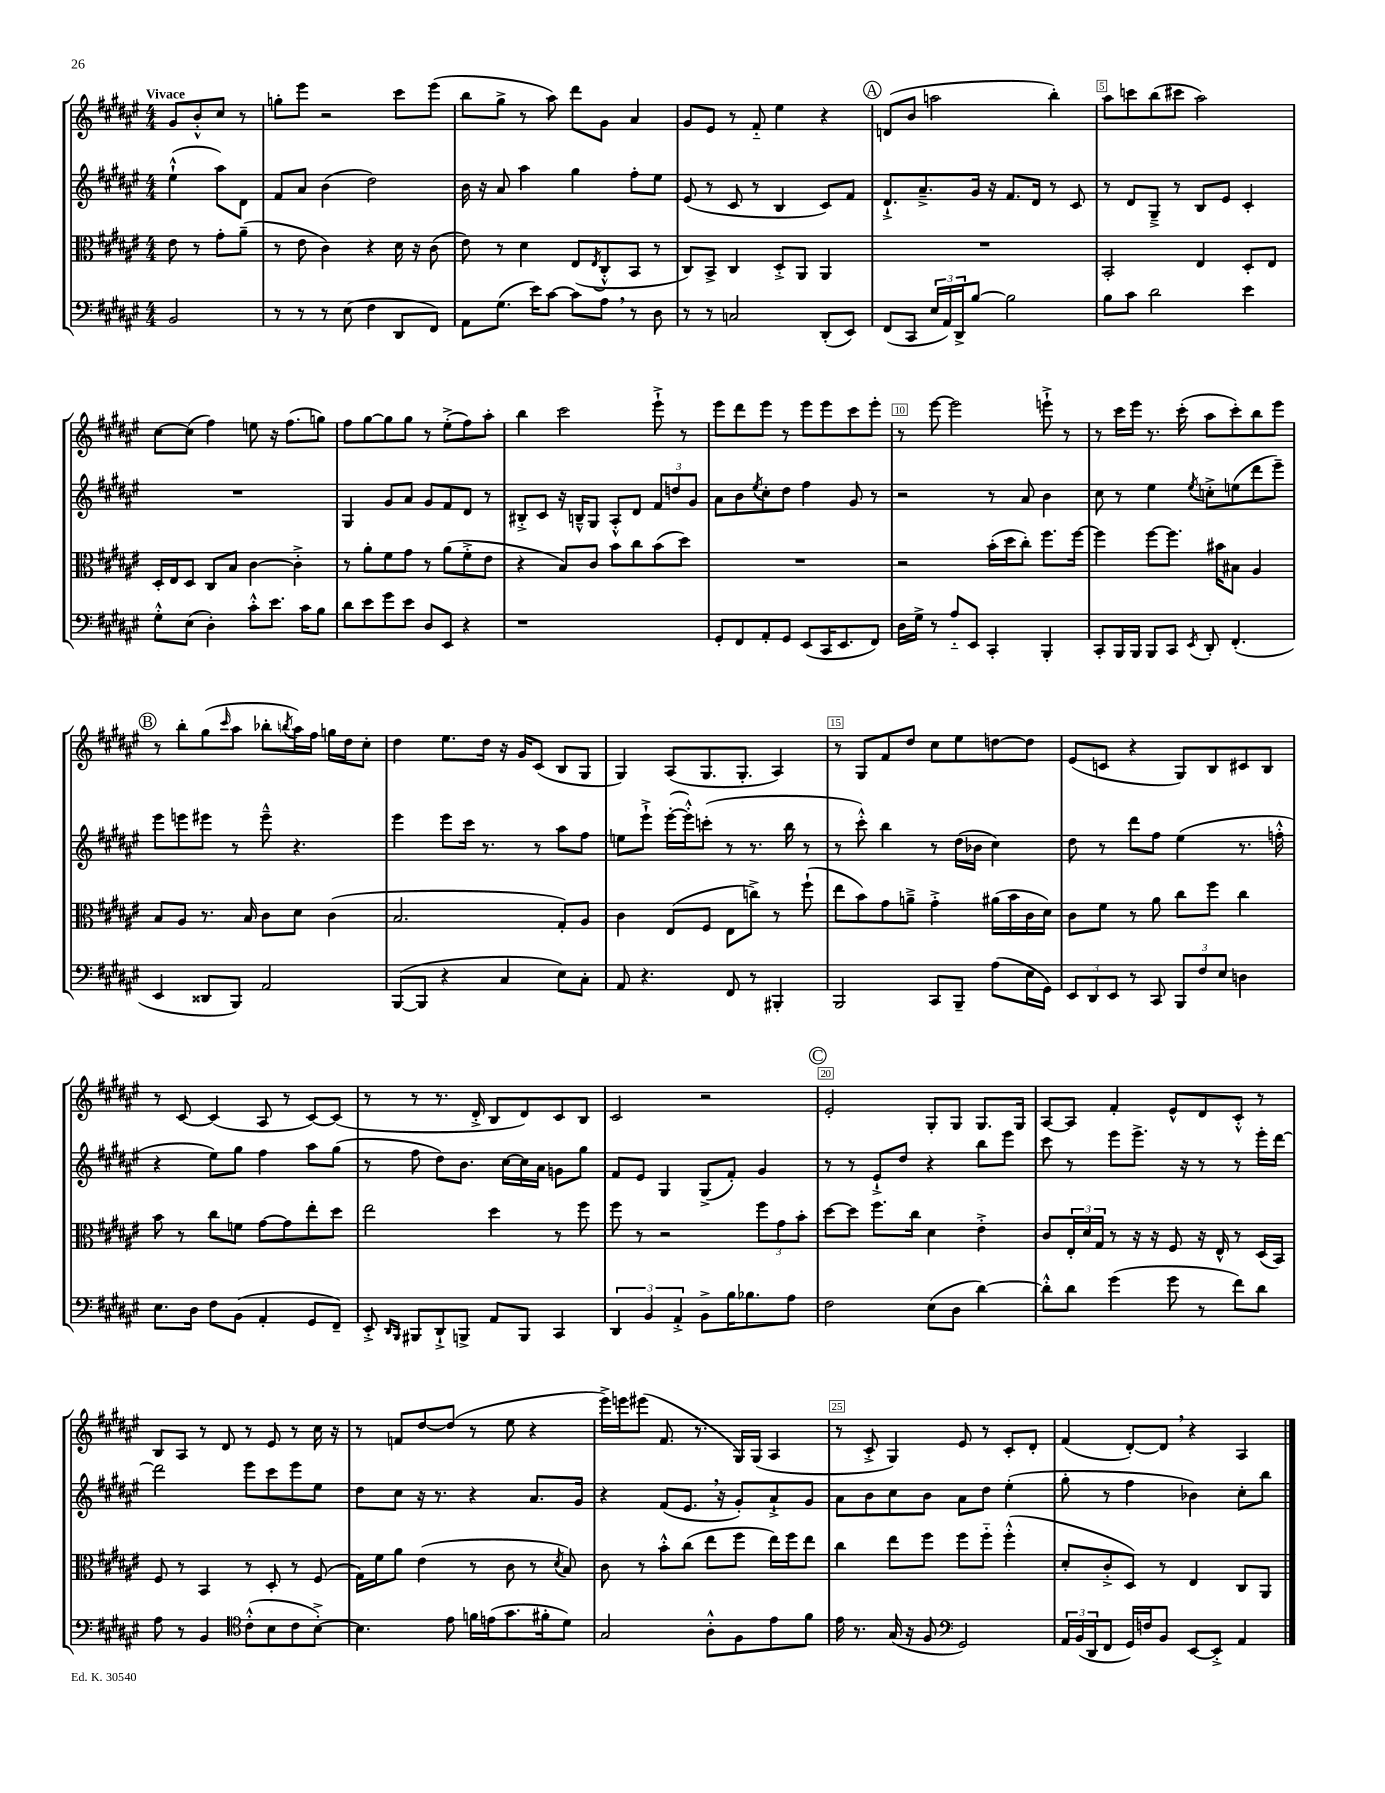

**kern	**kern	**kern	**kern
*staff4	*staff3	*staff2	*staff1
*clefF4	*clefC3	*clefG2	*clefG2
*k[f#c#g#d#a#e#]	*k[f#c#g#d#a#e#]	*k[f#c#g#d#a#e#]	*k[f#c#g#d#a#e#]
*M4/4	*M4/4	*M4/4	*M4/4
2BB	8e#	(4ee#`^^	8g#
.	8r	.	8b'^^
.	8g#'	8aa#)	8cc#
.	(8a#~	8d#	8r
=	=	=	=
8r	8r	8f#	8gg'
8r	8e#	8a#	8eee#
8r	4c#)	(4b	2r
(8E#	.	.	.
4F#	4r	2dd#)	.
8DD#	16d#	.	8ccc#
.	16r	.	.
8FF#)	(8c#	.	(8eee#
=	=	=	=
8AA#	8e#)	16b	8bb
.	.	16r	.
(8.G#	8r	8a#	8gg#^
.	4d#	4aa#	8r
16e#)	.	.	.
[8c#	.	.	8aa#)
8c#]	(8E#	4gg#	8ddd#
.	8qE#	.	.
8A#	8C#'^^	.	8g#
8r	8BB	8ff#'	4a#
8D#	8r	8ee#	.
=	=	=	=
8r	8C#)	(8e#	8g#
8r	8BB^	8r	8e#
2C	4C#	8c#	8r
.	.	8r	8f#'~
.	8D#'^	4B	4ee#
.	8AA#	.	.
(8DD#'	4AA#	8c#)	4r
8EE#)	.	8f#	.
=	=	=	=
(8FF#	1r	8.d#`^	(8d
8CC#	.	.	8b
.	.	8.a#~^	.
24E#	.	.	2aa
24AA#)	.	.	.
24DD#^	.	.	.
[8B	.	16g#	.
.	.	16r	.
2B]	.	8.f#	.
.	.	16d#	.
.	.	8r	4bb')
.	.	8c#	.
=	=	=	=
8B	2BB'	8r	8aa#
8c#	.	8d#	8ccc
2d#	.	8G#~^	(8bb
.	.	8r	8ccc#
.	4E#	8B	2aa#)
.	.	8e#	.
4e#	8D#'	4c#'	.
.	8E#	.	.
=	=	=	=
8G#'^^	16D#'	1r	[8cc#
.	16E#	.	.
(8E#	8D#	.	(8cc#]
4D#')	8C#	.	4ff#)
.	8B	.	.
8c#'^^	[4c#	.	8ee
8.e#	.	.	16r
.	.	.	(8.ff#
.	4c#'^]	.	.
16c#	.	.	.
8B	.	.	8gg)
=	=	=	=
8d#	8r	4G#	8ff#
8e#	8a#'	.	[8gg#
8g#	8f#	8g#	8gg#]
8e#	8g#	8a#	8gg#
8D#	8r	8g#	8r
8EE#	(8a#	8f#	(8ee#'^
4r	8f#'^	8d#	8ff#)
.	8e#	8r	8aa#'
=	=	=	=
1r	4r	8B#'^	4bb
.	.	8c#	.
.	8B)	16r	2ccc#
.	.	16B~^^	.
.	8c#	8G#	.
.	8b	8A#'^^	.
.	8cc#	8d#	.
.	(8b	12f#	8eee#`^
.	.	12dd	.
.	8dd#)	.	8r
.	.	12g#	.
=	=	=	=
8GG#'	1r	8a#	8eee#
8FF#	.	8b	8ddd#
.	.	8qee#	.
8AA#'	.	8cc#'	8eee#
8GG#	.	8dd#	8r
(8EE#	.	4ff#	8eee#
16CC#	.	.	8eee#
8.EE#	.	.	.
.	.	8g#	8ccc#
8FF#)	.	8r	8eee#'
=	=	=	=
16D#	2r	2r	8r
16G#^	.	.	.
8r	.	.	[8eee#
8A#'~	.	.	2eee#]
8EE#	.	.	.
4CC#'	(16b'	8r	.
.	16dd#	.	.
.	8cc#')	8a#	.
4BBB'	8.ff#	4b	8eee`^
.	.	.	8r
.	[16ff#	.	.
=	=	=	=
8CC#'	4ff#]	8cc#	8r
16BBB	.	8r	16ccc#
16BBB	.	.	16eee#
8BBB	[8ff#	4ee#	8.r
8CC#	8.ff#]	.	.
.	.	.	(16ccc#'
8qEE#	.	8qee#	.
8DD#'	.	8cc'^	8aa#
.	16b#	.	.
(4.FF#'	8B#	(8ee	8ccc#')
.	4A#	8ddd#	8bb
.	.	8eee#~)	8eee#
=	=	=	=
4EE#	8B	8eee#	8r
.	8A#	8eee	8bb'
8DD##	8.r	8eee#	(8gg#
.	.	.	16qqccc#
8BBB)	.	8r	8aa#
.	16B	.	.
2AA#	8c#	8eee#~^^	8bb-'
.	.	.	8qbb
.	8d#	4.r	16aa#)
.	.	.	16ff#
.	(4c#	.	16gg
.	.	.	16dd#
.	.	.	8cc#'
=	=	=	=
([8BBB	2.B	4eee#	4dd#
8BBB]	.	.	.
4r	.	8eee#	8.ee#
.	.	16ccc#	.
.	.	8.r	16dd#
4C#	.	.	16r
.	.	.	16g#
.	.	8r	(8c#
8E#)	8G#')	8aa#	8B
8C#'	8A#	8ff#	8G#
=	=	=	=
8AA#	4c#	8ee	4G#)
4.r	.	8eee#`^	.
.	(8E#	([16eee#'	(8A#
.	.	16eee#'^^])	.
.	8F#	(8ccc'	8.G#
8FF#	8E#	8r	.
.	.	.	8.G#'
8r	8cc^)	8.r	.
4BBB#'	8r	.	4A#)
.	.	16bb	.
.	(8ff#`	8r	.
=	=	=	=
2BBB	8ee#	8r	8r
.	8b)	8ccc#'^^)	8G#
.	8g#	4bb	8f#
.	8a~^	.	8dd#
8CC#	4g#'^	8r	8cc#
8BBB~	.	(16dd#	8ee#
.	.	16b-	.
(8A#	(16a#	4cc#)	[8dd
.	16b	.	.
16E#	16c#	.	8dd]
16GG#)	16d#)	.	.
=	=	=	=
12EE#	8c#	8dd#	(8e#
12DD#	.	.	.
.	8f#	8r	8c
12EE#	.	.	.
8r	8r	8ddd#	4r
8CC#	8a#	8ff#	.
12BBB	8cc#	(4ee#	8G#)
12F#	.	.	.
.	8ff#	.	8B
12E#	.	.	.
4D	4cc#	8.r	8c#
.	.	.	8B
.	.	16ff'^^	.
=	=	=	=
8.E#	8b	4r	8r
.	8r	.	[8c#
16D#	.	.	.
8F#	8cc#	8ee#)	(4c#]
(8BB	8f	8gg#	.
4AA#'	[8g#	4ff#	8A#
.	8g#]	.	8r
8GG#	8ee#'	8aa#	[8c#)
8FF#~)	8dd#	(8gg#	(8c#]
=	=	=	=
8EE#'^	2ee#	8r	8r
16qqDD#	.	.	.
16qqBBB	.	.	.
8BBB#	.	8ff#	8r
8DD#`^	.	8dd#)	8.r
8BBB^	.	8.b	.
.	.	.	16d#'^
8AA#	4dd#	.	8B
.	.	[16cc#	.
8BBB	.	16cc#]	8d#)
.	.	16a#	.
4CC#	8r	8g	8c#
.	8ff#	8gg#	8B
=	=	=	=
6DD#	8ff#	8f#	2c#
.	8r	8e#	.
6BB	.	.	.
.	2r	4G#	.
6AA#'^	.	.	.
8BB^	.	(8G#^	2r
16B	.	8f#')	.
8.B-	.	.	.
.	12ff#	4g#	.
.	12g#	.	.
8A#	.	.	.
.	12b'	.	.
=	=	=	=
2F#	[8dd#	8r	2e#'
.	8dd#]	8r	.
.	8.ff#	8e#`^	.
.	.	8dd#	.
.	16cc#	.	.
(8E#	4d#	4r	8G#'
8D#	.	.	8G#
[4d#)	4e#'^	8bb	8.G#
.	.	8eee#	.
.	.	.	16G#
=	=	=	=
8d#'^^]	8c#	8ccc#	[8A#
8d#	24E#'	8r	8A#]
.	24d#	.	.
.	24G#	.	.
(4g#	8r	8eee#	4f#'
.	16r	8.eee#^	.
.	16r	.	.
8g#	8F#	.	8e#^^
.	.	16r	.
8r	16r	8r	8d#
.	16E#^^	.	.
8f#)	8r	8r	8c#'^^
8d#	(16D#	16eee#'	8r
.	16BB)	[16ddd#	.
=	=	=	=
8A#	8F#	2ddd#]	8B
8r	8r	.	8A#
4BB	4BB	.	8r
.	.	.	8d#
*clefC4	*	*	*
(8c#'^^	8r	8eee#	8r
8B	8D#'	8ccc#	8e#
8c#	8r	8eee#	8r
[8B'^)	(8F#	8ee#	16cc#
.	.	.	16r
=	=	=	=
4.B]	16G#)	8dd#	8r
.	16f#	.	.
.	8a#	8cc#	8f
.	(4e#	16r	[8dd#
.	.	8.r	.
8e#	.	.	(8dd#]
16f	8r	4r	8r
(16e	.	.	.
8.g#	8c#	.	8ee#
.	8r	8.a#	4r
16f#'	.	.	.
.	8qd#	.	.
8d#)	8B)	.	.
.	.	16g#	.
=	=	=	=
2G#	8c#	4r	16eee#^)
.	.	.	16eee
.	8r	.	(8eee#
.	8b'^^	(8f#	8.f#
.	(8cc#	8.e#	.
.	.	.	8.r
8A#'^^	8ee#	.	.
.	.	16r	.
8F#	8ff#	8g#')	16G#)
.	.	.	(16G#
8e#	16ee#)	8a#`^	4A#
.	16ff#	.	.
8f#	8ee#	8g#	.
=	=	=	=
16e#	4cc#	8a#	8r
8.r	.	.	.
.	.	8b	8c#'^
(16G#	8ee#	8cc#	4G#)
16r	.	.	.
8F#	8ff#	8b	.
*clefF4	*	*	*
2GG#)	8ff#	8a#	8e#
.	8ff#'~	8dd#	8r
.	(4ff#'^^	(4ee#'	8c#'
.	.	.	8d#'
=	=	=	=
24AA#	8d#'	8gg#'	(4f#
(24BB	.	.	.
24DD#	.	.	.
8FF#	8c#'^	8r	.
16GG#)	8D#)	4ff#	[8d#')
16F	.	.	.
8BB	8r	.	8d#]
[8EE#	4E#	4b-)	4r
8EE#'^]	.	.	.
4AA#	8C#	8cc#'	4A#
.	8AA#	8bb	.
==	==	==	==
*-	*-	*-	*-
